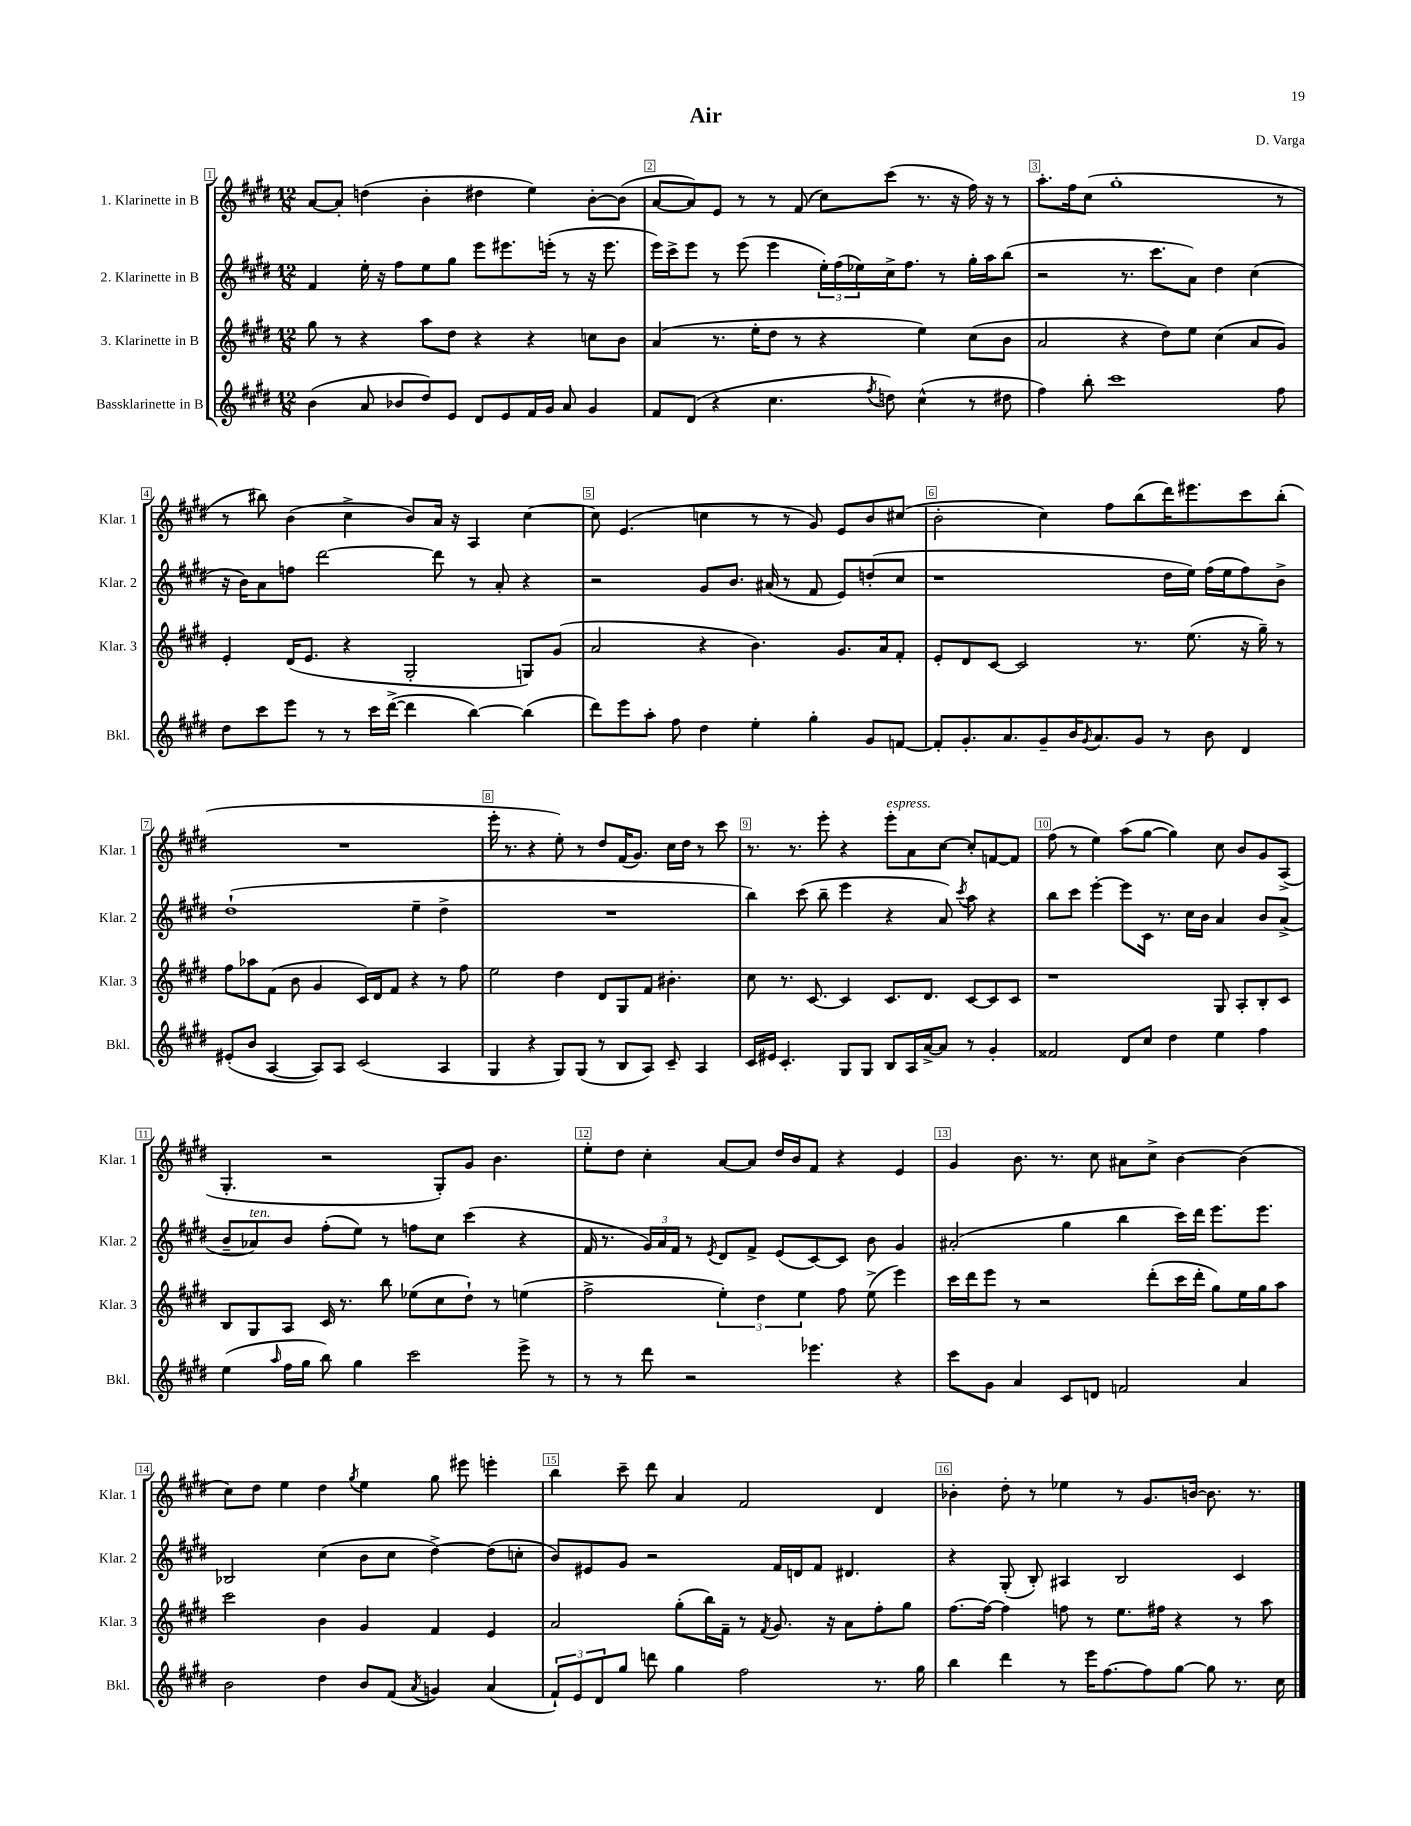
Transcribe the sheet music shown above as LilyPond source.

\header { title = "Air" composer = "D. Varga" }
<<
\new StaffGroup <<
\new Staff = "s0" \with { instrumentName = "1. Klarinette in B" shortInstrumentName = "Klar. 1" } {
    \clef treble \key e \major \numericTimeSignature \time 12/8
    a'8~ a'8-. d''4( b'4-. dis''4 e''4) b'8~-. b'8( |
    a'8~ a'8) e'8 r8 r8 fis'8( cis''8) cis'''8( r8. r16 fis''16) r16 r8 |
    a''8.-. fis''16 cis''8( gis''1-. r8 |
    r8 bis''8) b'4( cis''4-> b'8) a'16 r16 a4 cis''4~ |
    cis''8 e'4.( c''4 r8 r8 gis'8) e'8 b'8 cis''8( |
    b'2-. cis''4) fis''8 b''8( dis'''16) eis'''8. cis'''8 b''8-.( |
    R1. |
    e'''16-. r8. r4 e''8-.) r8 dis''8 fis'16( gis'8.) cis''16 dis''16 r8 cis'''8 |
    r8. r8. e'''8-. r4 e'''8-.^\markup { \italic "espress." } a'8 cis''8~ cis''8-. f'8~ f'8 |
    fis''8( r8 e''4) a''8( gis''8~ gis''4) cis''8 b'8 gis'8 a8->( |
    gis4.-. r2 gis8-.) gis'8 b'4. |
    e''8-. dis''8 cis''4-. a'8~ a'8 dis''16 b'16 fis'8 r4 e'4 |
    gis'4 b'8. r8. cis''8 ais'8 cis''8-> b'4~ b'4( |
    cis''8) dis''8 e''4 dis''4 \acciaccatura { gis''8 } e''4 gis''8 eis'''8 e'''4-. |
    b''4 cis'''8-- dis'''8 a'4 fis'2 dis'4 |
    bes'4-. dis''8-. r8 ees''4 r8 gis'8. b'16~ b'8. r8. \bar "|." |
}
\new Staff = "s1" \with { instrumentName = "2. Klarinette in B" shortInstrumentName = "Klar. 2" } {
    \clef treble \key e \major \numericTimeSignature \time 12/8
    fis'4 e''16-. r16 fis''8 e''8 gis''8 e'''8 eis'''8. e'''16-.( r8 r16 e'''8. |
    e'''16) cis'''16-> e'''8 r8 e'''8( e'''4 \tuplet 3/2 { e''16-.) fis''16( ees''16) } cis''16-> fis''8. r8 gis''16-. a''16 b''8( |
    r2 r8. cis'''8. a'8) dis''4 cis''4( |
    r16 b'16) a'8 f''8 dis'''2~ dis'''8 r8 a'8-. r4 |
    r2 gis'8 b'8. ais'16( r8 fis'8 e'8) d''8-.( cis''8 |
    r1 dis''16 e''16) fis''16( e''16 fis''8) b'8-> |
    dis''1-!( e''4-- dis''4-> |
    R1. |
    b''4) cis'''8( b''8-- e'''4 r4 a'8) \acciaccatura { cis'''8 } a''8 r4 |
    b''8 cis'''8 e'''4~-. e'''8 cis'16 r8. cis''16 b'16 a'4 b'8 a'8->( |
    b'8-- aes'8^\markup { \italic "ten." }) b'8 fis''8-.( e''8) r8 f''8 cis''8 cis'''4( r4 |
    fis'16 r8. \tuplet 3/2 { gis'16) a'16 fis'16 } r8 \acciaccatura { e'8 } dis'8 fis'8-> e'8( cis'8~) cis'8 b'8 gis'4 |
    ais'2-.( gis''4 b''4 cis'''16) dis'''16 e'''8. e'''8. |
    bes2 cis''4( b'8 cis''8 dis''4~->) dis''8( c''8-. |
    b'8) eis'8 gis'8 r2 fis'16 d'16 fis'8 dis'4. |
    r4 gis8-.( b8-.) ais4 b2 cis'4 \bar "|." |
}
\new Staff = "s2" \with { instrumentName = "3. Klarinette in B" shortInstrumentName = "Klar. 3" } {
    \clef treble \key e \major \numericTimeSignature \time 12/8
    gis''8 r8 r4 a''8 dis''8 r4 r4 c''8 b'8 |
    a'4( r8. e''16-. dis''8 r8 r4 e''4) cis''8( b'8 |
    a'2 r4 dis''8) e''8 cis''4( a'8 gis'8) |
    e'4-. dis'16( e'8. r4 gis2-. g8) gis'8( |
    a'2 r4 b'4.) gis'8. a'16 fis'8-. |
    e'8-. dis'8 cis'8~ cis'2 r8. e''8.( r16 gis''16--) r8 |
    fis''8 aes''8 fis'8( b'8 gis'4 cis'16) dis'16 fis'8 r4 r8 fis''8 |
    e''2 dis''4 dis'8 gis8 fis'8 bis'4.-. |
    cis''8 r8. cis'8.~ cis'4 cis'8. dis'8. cis'8~ cis'8 cis'8 |
    r1 gis8 a8-. b8-. cis'8 |
    b8 gis8 a8 cis'16 r8. b''8 ees''8( cis''8 dis''8-!) r8 e''4( |
    fis''2-> \tuplet 3/2 { e''4-.) dis''4 e''4 } fis''8 e''8->( e'''4) |
    cis'''16 dis'''16 e'''8 r8 r2 dis'''8-.( cis'''16 dis'''16-. gis''8) e''16 gis''16 a''8 |
    cis'''2 b'4 gis'4 fis'4 e'4 |
    a'2 gis''8-.( b''16) fis'16-- r8 \acciaccatura { fis'8 } gis'8. r16 a'8 fis''8-. gis''8 |
    fis''8.~ fis''16~ fis''4 f''8 r8 e''8. fis''16 r4 r8 a''8 \bar "|." |
}
\new Staff = "s3" \with { instrumentName = "Bassklarinette in B" shortInstrumentName = "Bkl." } {
    \clef treble \key e \major \numericTimeSignature \time 12/8
    b'4( a'8 bes'8 dis''8) e'8 dis'8 e'8 fis'16 gis'16 a'8 gis'4 |
    fis'8 dis'8( r4 cis''4. \acciaccatura { fis''8 } d''8) cis''4-^( r8 dis''8 |
    fis''4) b''8-. cis'''1 fis''8 |
    dis''8 cis'''8 e'''8 r8 r8 cis'''16 dis'''16~->( dis'''4 b''4~) b''4( |
    dis'''8) e'''8 a''8-. fis''8 dis''4 e''4-. gis''4-. gis'8 f'8~ |
    f'8-. gis'8.-. a'8. gis'8-- b'16 \acciaccatura { gis'8 } a'8. gis'8 r8 b'8 dis'4 |
    eis'8-.( b'8 a4~ a8) a8 cis'2( a4 |
    gis4 r4 gis8) gis8( r8 b8 a8) cis'8-- a4 |
    cis'16 eis'16 cis'4.-. gis8 gis8 b8 a16 a'16~-> a'8 r8 gis'4-. |
    fisis'2 dis'8 cis''8 dis''4 e''4 fis''4 |
    e''4( \grace { a''16 } fis''16 gis''16 b''8) gis''4 cis'''2 e'''8-> r8 |
    r8 r8 dis'''8 r2 ees'''4. r4 |
    cis'''8 gis'8 a'4 cis'8 d'8 f'2 a'4 |
    b'2 dis''4 b'8 fis'8( \acciaccatura { a'8 } g'4) a'4( |
    \tuplet 3/2 { fis'8-!) e'8 dis'8 } gis''8 d'''8 gis''4 fis''2 r8. gis''16 |
    b''4 dis'''4 r8 e'''16 fis''8.~ fis''8 gis''8~ gis''8 r8. cis''16 \bar "|." |
}
>>
>>
\layout { \context { \Score \override BarNumber.break-visibility = ##(#f #t #t) barNumberVisibility = #all-bar-numbers-visible \override BarNumber.stencil = #(make-stencil-boxer 0.1 0.3 ly:text-interface::print) } }
